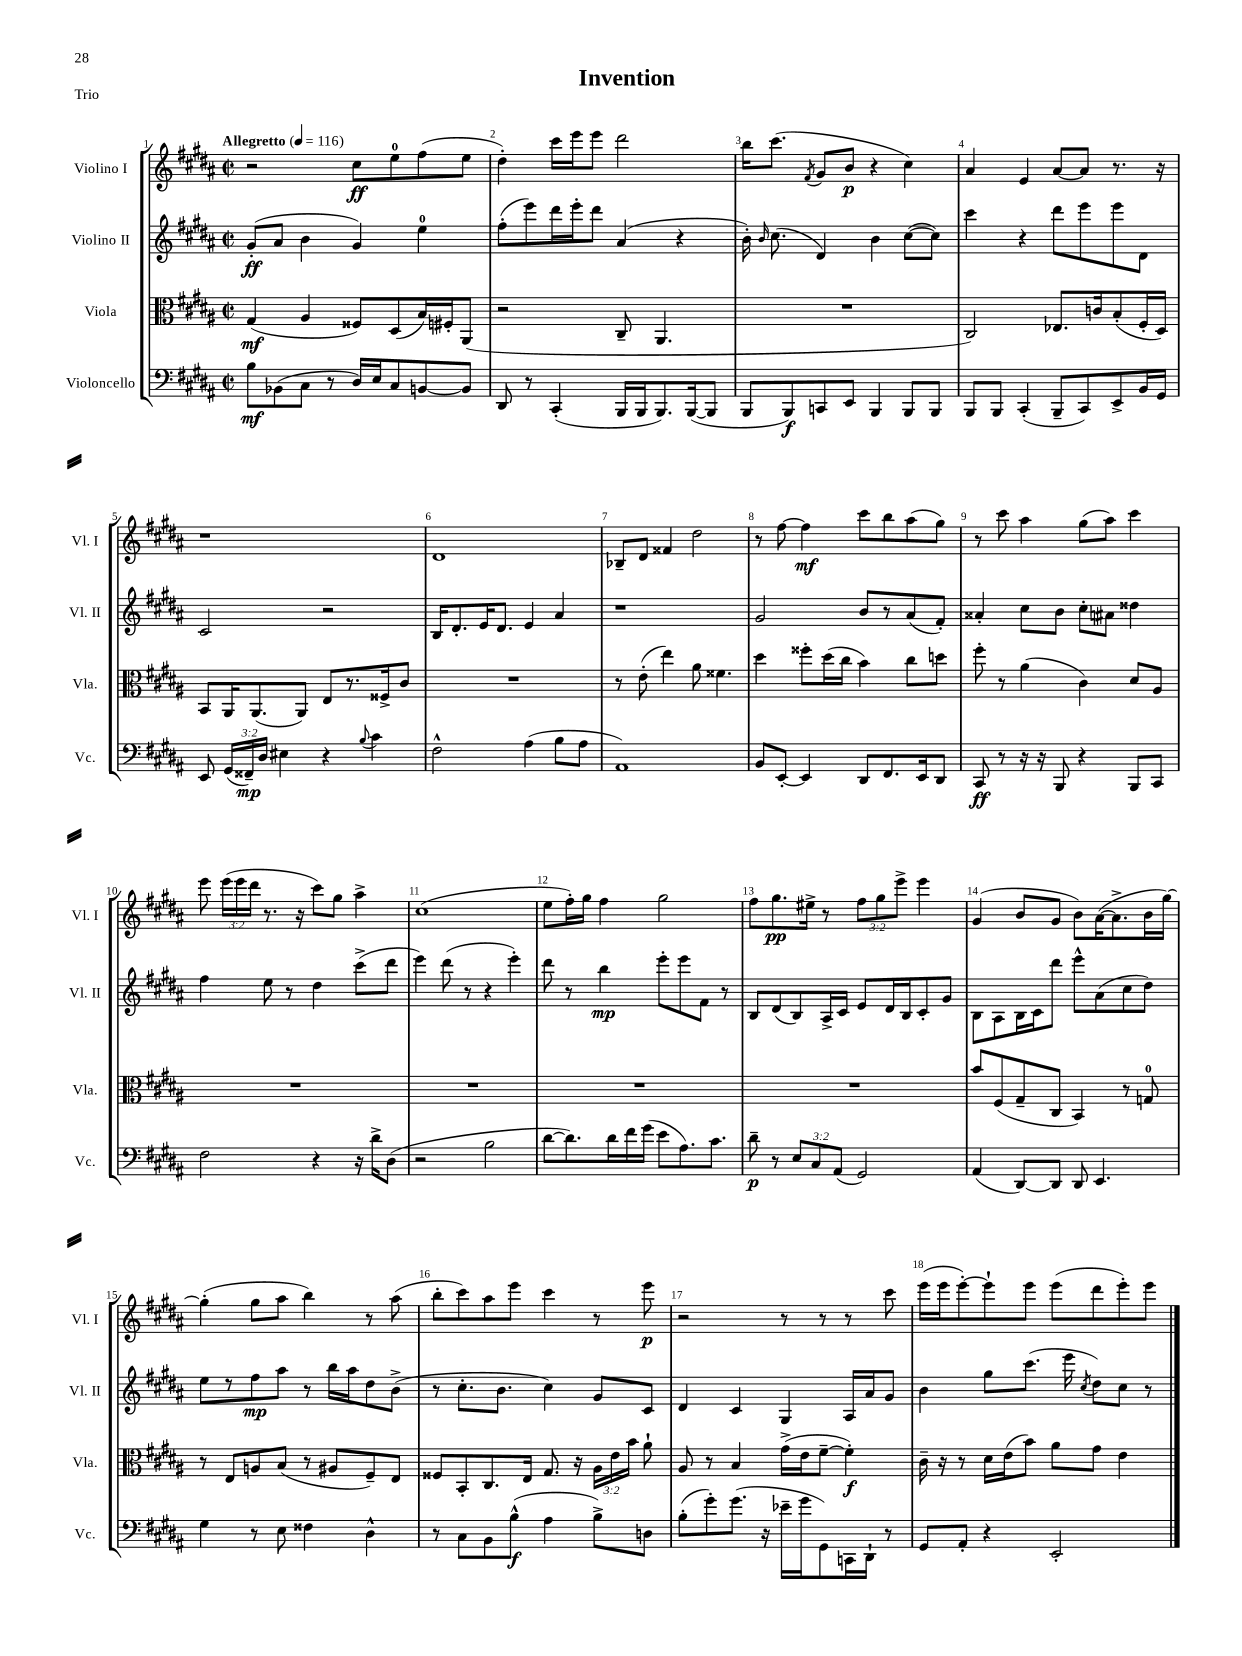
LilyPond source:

\header { title = "Invention" piece = "Trio" }
<<
\new StaffGroup <<
\new Staff = "s0" \with { instrumentName = "Violino I" shortInstrumentName = "Vl. I" } {
    \clef treble \key b \major \defaultTimeSignature \time 2/2 \override Staff.TupletNumber.text = #tuplet-number::calc-fraction-text \tempo "Allegretto" 4 = 116
    \autoBeamOff r2 cis''8[\ff e''8-0 fis''8( e''8] |
    dis''4-.) cis'''16[ e'''16 e'''8] dis'''2 |
    b''16[ cis'''8.]( \acciaccatura { fis'8 } gis'8[ b'8]\p r4 cis''4) |
    ais'4 e'4 ais'8[~ ais'8] r8. r16 |
    r1 |
    dis'1 |
    bes8[-- dis'8] fisis'4 dis''2 |
    r8 fis''8~ fis''4\mf cis'''8[ b''8 ais''8( gis''8]) |
    r8 cis'''8 ais''4 gis''8[( ais''8]) cis'''4 |
    e'''8 \tuplet 3/2 { e'''16[( e'''16 dis'''16] } r8. r16 cis'''8[) gis''8] ais''4-> |
    cis''1( |
    e''8[ fis''16-.) gis''16] fis''4 gis''2 |
    fis''8[ gis''8.\pp eis''16]-> r8 \tuplet 3/2 { fis''8[ gis''8 e'''8]-> } e'''4 |
    gis'4( b'8[ gis'8] b'8[) ais'16~( ais'8.-> b'16 gis''16]~) |
    gis''4-.( gis''8[ ais''8] b''4) r8 ais''8( |
    b''8[-. cis'''8) ais''8 e'''8] cis'''4 r8 e'''8\p |
    r2 r8 r8 r8 cis'''8 |
    e'''16[( e'''16 e'''8~-.) e'''8-! e'''8] e'''8[( dis'''8 e'''8-.) e'''8] \bar "|." |
}
\new Staff = "s1" \with { instrumentName = "Violino II" shortInstrumentName = "Vl. II" } {
    \clef treble \key b \major \defaultTimeSignature \time 2/2
    \autoBeamOff gis'8[-.\ff( ais'8] b'4 gis'4) e''4-0 |
    fis''8[-.( e'''8) dis'''16 e'''16-. dis'''8] ais'4( r4 |
    b'16-.) \grace { b'16 } cis''8.( dis'4) b'4 cis''8[~( cis''8]) |
    cis'''4 r4 dis'''8[ e'''8 e'''8 dis'8] |
    cis'2 r2 |
    b16[ dis'8.-. e'16 dis'8.] e'4 ais'4 |
    r1 |
    gis'2 b'8[ r8 ais'8( fis'8]-.) |
    aisis'4-. cis''8[ b'8] cis''8[-. ais'8] disis''4 |
    fis''4 e''8 r8 dis''4 cis'''8[->( dis'''8] |
    e'''4) dis'''8( r8 r4 e'''4-.) |
    dis'''8 r8 b''4\mp e'''8[-. e'''8 fis'8] r8 |
    b8[ dis'8( b8) ais16-> cis'16] e'8[ dis'16 b16 cis'8-. gis'8] |
    b8[ ais8 b16 cis'16 dis'''8] e'''8[-^ ais'8( cis''8 dis''8]) |
    e''8[ r8 fis''8\mp ais''8] r8 b''16[ ais''16 dis''8 b'8]->( |
    r8 cis''8.[-. b'8.] cis''4) gis'8[ cis'8] |
    dis'4 cis'4 gis4 ais16[ ais'16 gis'8] |
    b'4 gis''8[ cis'''8.]( e'''16 \acciaccatura { cis''8 } dis''8[) cis''8] r8 \bar "|." |
}
\new Staff = "s2" \with { instrumentName = "Viola" shortInstrumentName = "Vla." } {
    \clef alto \key b \major \defaultTimeSignature \time 2/2 \override Staff.TupletNumber.text = #tuplet-number::calc-fraction-text
    \autoBeamOff gis4\mf( ais4 fisis8[) dis8( b16) fis16-. ais,8]( |
    r2 cis8-- ais,4. |
    R1 |
    cis2) ees8.[ c'16 b8-.( fis16-. dis16]) |
    b,8[ ais,16 ais,8.( ais,8]) e8[ r8. fisis16-> cis'8] |
    R1 |
    r8 e'8-.( e''4) ais'8 fisis'4. |
    dis''4 fisis''8[-. dis''16( cis''16] b'4) cis''8[ d''8] |
    fis''8-. r8 ais'4( cis'4) dis'8[ ais8] |
    R1 |
    R1 |
    R1 |
    R1 |
    b'8[ fis8( gis8-- cis8] b,4) r8 g8-0 |
    r8 e8[ a8 b8]( r8 ais8[ fis8--) e8] |
    fisis8[ b,8-. cis8. e16] gis8. r16 \tuplet 3/2 { ais16[ e'16 b'16] } ais'8-! |
    ais8 r8 b4 gis'16[->( e'16 fis'8]~-- fis'4-.\f) |
    cis'16-- r16 r8 dis'16[ e'16( b'8]) ais'8[ gis'8] e'4 \bar "|." |
}
\new Staff = "s3" \with { instrumentName = "Violoncello" shortInstrumentName = "Vc." } {
    \clef bass \key b \major \defaultTimeSignature \time 2/2 \override Staff.TupletNumber.text = #tuplet-number::calc-fraction-text
    \autoBeamOff b8[\mf bes,8( cis8] r8 dis16[) e16 cis8 b,8~ b,8] |
    dis,8 r8 cis,4-.( b,,16[ b,,16 b,,8.) b,,16~( b,,8] |
    b,,8[ b,,8\f) c,8 e,8] b,,4 b,,8[ b,,8] |
    b,,8[ b,,8] cis,4-.( b,,8[-- cis,8) e,8-> b,16 gis,16] |
    e,8 \tuplet 3/2 { gis,16[( fisis,16--\mp) dis16] } eis4 r4 \appoggiatura { b8 } cis'4 |
    fis2-^ ais4( b8[ ais8] |
    ais,1) |
    b,8[ e,8]~-. e,4 dis,8[ fis,8. e,16 dis,8] |
    cis,8\ff r8 r16 r16 b,,8 r4 b,,8[ cis,8] |
    fis2 r4 r16 dis'16[-> dis8]( |
    r2 b2 |
    dis'8[~ dis'8.) dis'16 fis'16 gis'16]( e'8[ ais8.) cis'8.] |
    dis'8--\p r8 \tuplet 3/2 { e8[ cis8 ais,8]( } gis,2) |
    ais,4( dis,8[~) dis,8] dis,8 e,4. |
    gis4 r8 e8 fisis4 dis4-^ |
    r8 cis8[ b,8 b8]-^\f( ais4 b8[->) d8] |
    b8[-.( gis'8-.) gis'8.]( r16 ees'16[-- gis'16 gis,8) c,16 dis,16]-! r8 |
    gis,8[ ais,8]-. r4 e,2-. \bar "|." |
}
>>
>>
\layout { \context { \Score \override BarNumber.break-visibility = ##(#f #t #t) barNumberVisibility = #all-bar-numbers-visible } }
